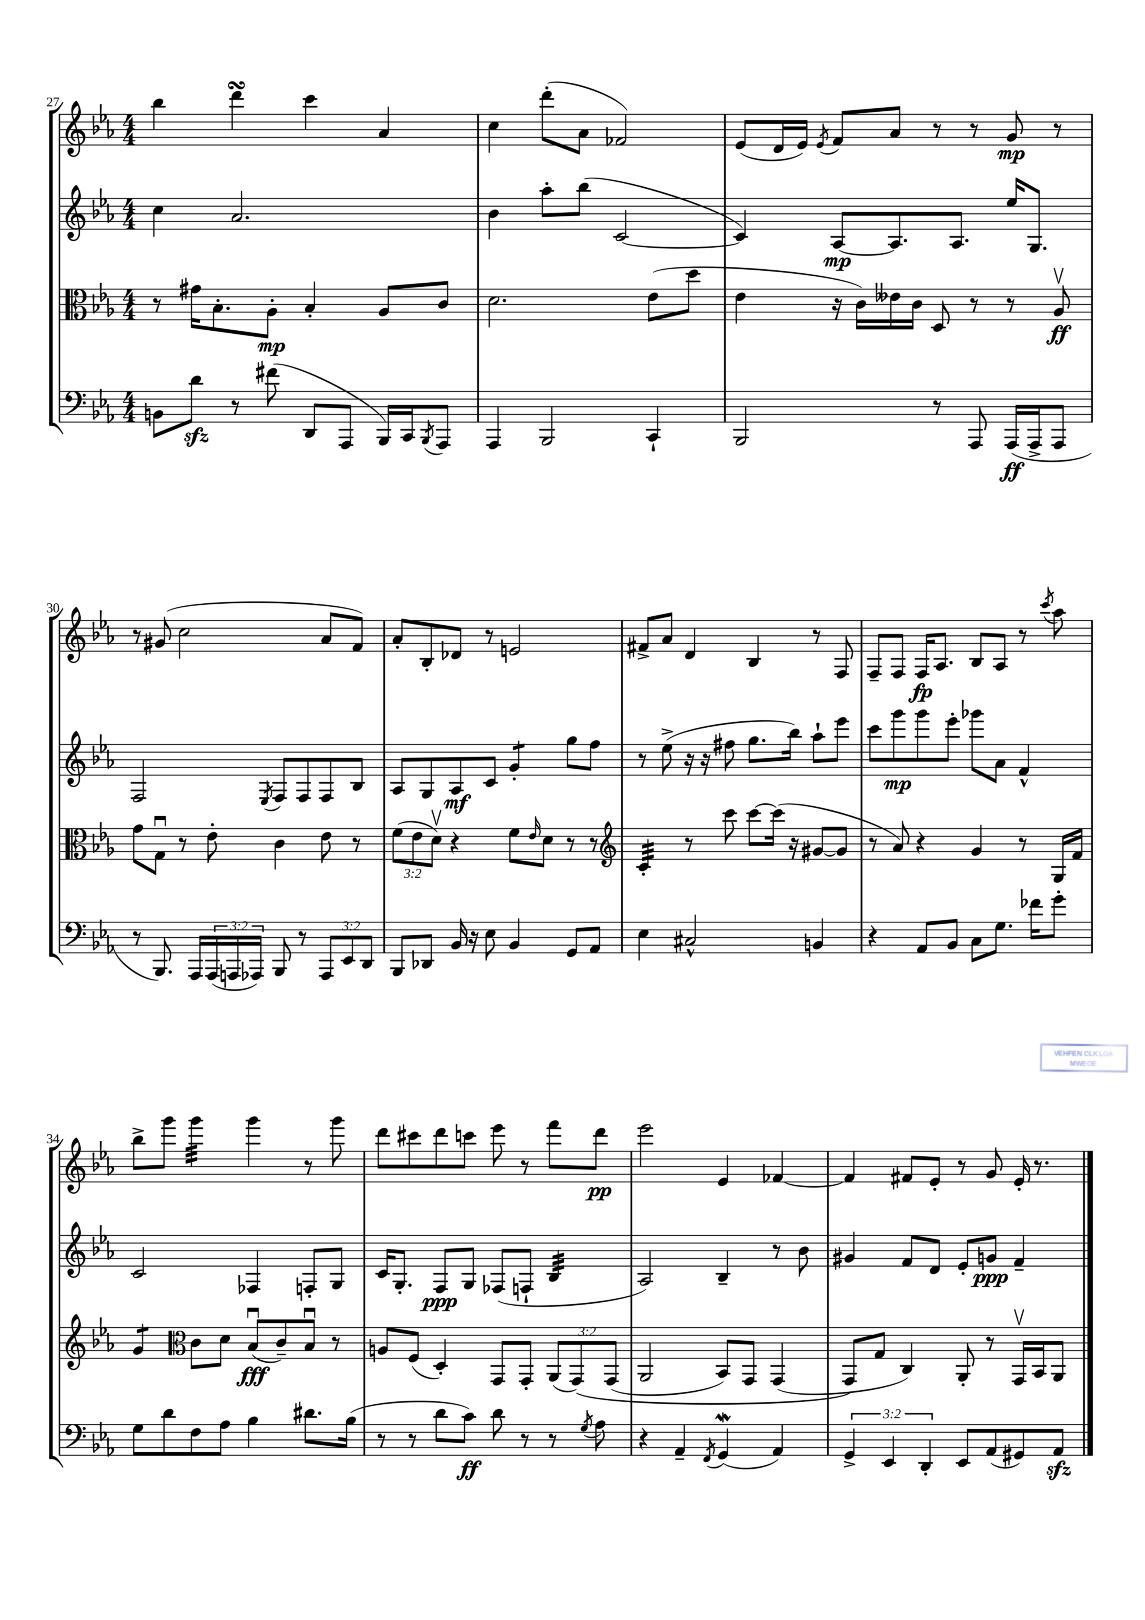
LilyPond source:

<<
\new StaffGroup <<
\new Staff = "s0" {
    \clef treble \key ees \major \numericTimeSignature \time 4/4
    bes''4 d'''4\turn c'''4 aes'4 |
    c''4 d'''8-.( aes'8 fes'2) |
    ees'8( d'16 ees'16) \acciaccatura { ees'8 } f'8 aes'8 r8 r8 g'8\mp r8 |
    r8 gis'8( c''2 aes'8 f'8) |
    aes'8-. bes8-. des'8 r8 e'2 |
    fis'8-> aes'8 d'4 bes4 r8 f8 |
    f8-- f8 f16\fp aes8. bes8 aes8 r8 \acciaccatura { c'''8 } aes''8 |
    bes''8-> g'''8 g'''4:32 g'''4 r8 g'''8 |
    d'''8 cis'''8 d'''8 c'''8 ees'''8 r8 f'''8 d'''8\pp |
    ees'''2 ees'4 fes'4~ |
    fes'4 fis'8 ees'8-. r8 g'8 ees'16-. r8. \bar "|." |
}
\new Staff = "s1" {
    \clef treble \key ees \major \numericTimeSignature \time 4/4
    c''4 aes'2. |
    bes'4 aes''8-. bes''8( c'2~ |
    c'4) aes8~\mp aes8. aes8. ees''16 g8. |
    f2 \acciaccatura { ees8 } f8 f8 f8 bes8 |
    aes8 g8 aes8\mf c'8 g'4:8-. g''8 f''8 |
    r8 ees''8->( r16 r16 fis''8 g''8. bes''16) aes''8-! ees'''8 |
    c'''8 g'''8\mp g'''8 ees'''8-. ges'''8 aes'8 f'4-^ |
    c'2 fes4 f8-. g8 |
    c'16 g8.-. f8\ppp g8 fes8( f8-! bes4:32 |
    aes2) bes4-- r8 bes'8 |
    gis'4 f'8 d'8 ees'8-. g'8\ppp f'4-- \bar "|." |
}
\new Staff = "s2" {
    \clef alto \key ees \major \numericTimeSignature \time 4/4 \override Staff.TupletNumber.text = #tuplet-number::calc-fraction-text
    r8 gis'16 bes8.-. aes8-.\mp bes4-. aes8 c'8 |
    d'2. ees'8( d''8 |
    ees'4 r16 c'16) eeses'16 c'16 d8 r8 r8 aes8\upbow\ff |
    g'8 g8\downbow r8 ees'8-. c'4 ees'8 r8 |
    \tuplet 3/2 { f'8( ees'8 d'8\upbow) } r4 f'8 \grace { ees'16 } d'8 r8 r8 |
    \clef treble c'4:32-. r8 c'''8 c'''8~ c'''16( r16 gis'8~ gis'8 |
    r8 aes'8) r4 g'4 r8 g16 f'16 |
    g'4:8 \clef alto c'8 d'8 bes8\downbow\fff( c'8--) bes8\downbow r8 |
    a8 f8( d4-.) g,8 g,8-. \tuplet 3/2 { aes,8( g,8)\( g,8( } |
    aes,2 bes,8) g,8 g,4( |
    g,8\) g8 c4) aes,8-. r8 g,16\upbow bes,16 aes,8 \bar "|." |
}
\new Staff = "s3" {
    \clef bass \key ees \major \numericTimeSignature \time 4/4 \override Staff.TupletNumber.text = #tuplet-number::calc-fraction-text
    b,8 d'8\sfz r8 fis'8( d,8 aes,,8 bes,,16) c,16 \acciaccatura { bes,,8 } aes,,8 |
    aes,,4 bes,,2 c,4-! |
    bes,,2 r8 aes,,8 aes,,16\ff( aes,,16-> aes,,8 |
    r8 bes,,8.) aes,,16 \tuplet 3/2 { aes,,16( a,,16 aes,,16) } bes,,8 r8 \tuplet 3/2 { aes,,8 ees,8 d,8 } |
    bes,,8 des,8 bes,16 r16 ees8 bes,4 g,8 aes,8 |
    ees4 cis2-^ b,4 |
    r4 aes,8 bes,8 c8 g8. fes'16 g'8-. |
    g8 d'8 f8 aes8 bes4 dis'8. bes16( |
    r8 r8 d'8 c'8\ff) d'8 r8 r8 \acciaccatura { g8 } aes8 |
    r4 aes,4-- \acciaccatura { f,8 } g,4\mordent( aes,4) |
    \tuplet 3/2 { g,4-> ees,4 d,4-. } ees,8 aes,8( gis,8) aes,8\sfz \bar "|." |
}
>>
>>
\layout { \context { \Score currentBarNumber = #27 } }
